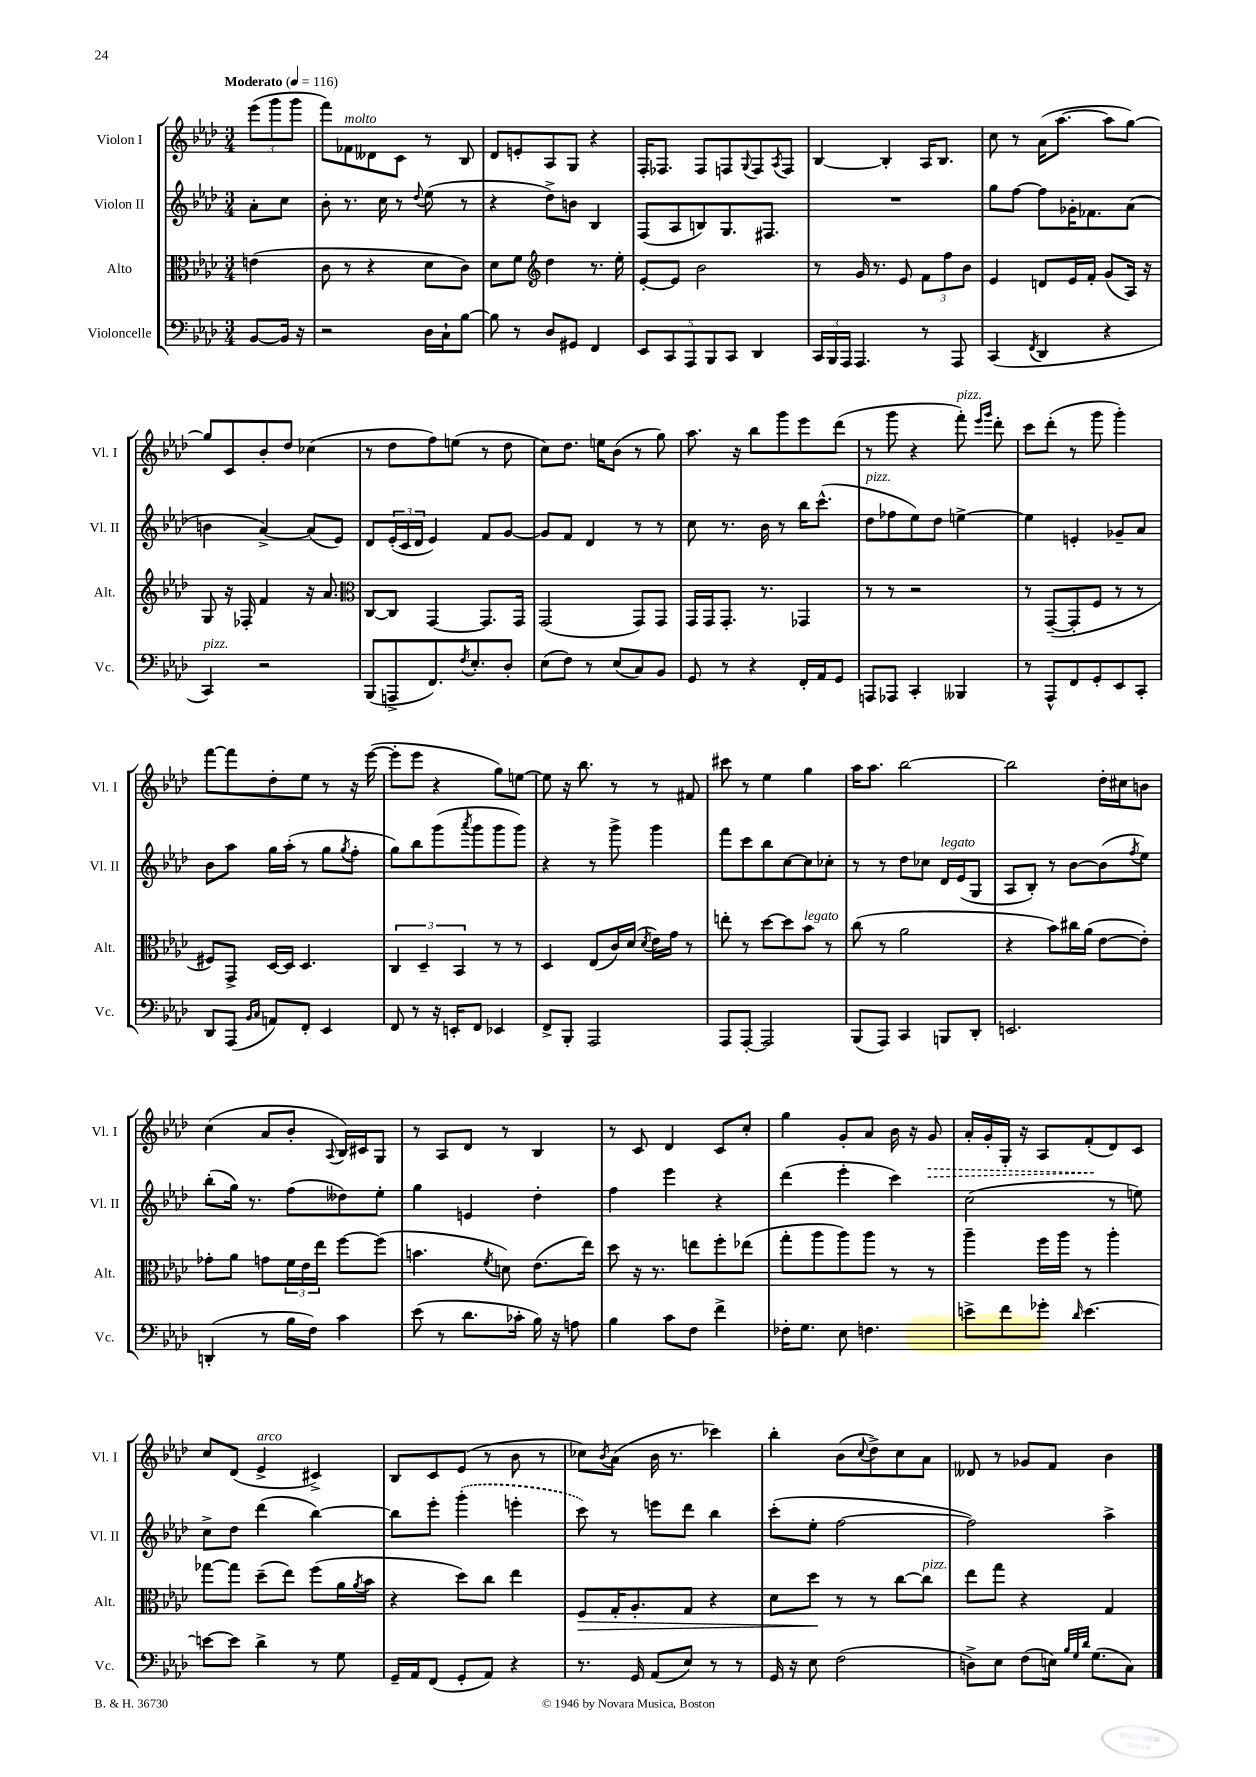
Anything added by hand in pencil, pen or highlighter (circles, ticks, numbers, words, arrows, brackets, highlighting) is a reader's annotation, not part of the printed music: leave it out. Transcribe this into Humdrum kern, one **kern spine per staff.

**kern	**kern	**dynam	**kern	**kern	**dynam
*part4	*part3	*part3	*part2	*part1	*part1
*staff4	*staff3	*staff3	*staff2	*staff1	*staff1
*I"Violoncelle	*I"Alto	*	*I"Violon II	*I"Violon I	*
*I'Vc.	*I'Alt.	*	*I'Vl. II	*I'Vl. I	*
*clefF4	*clefC3	*	*clefG2	*clefG2	*
*k[b-e-a-d-]	*k[b-e-a-d-]	*	*k[b-e-a-d-]	*k[b-e-a-d-]	*
*M3/4	*M3/4	*	*M3/4	*M3/4	*
*MM116	*MM116	*	*MM116	*MM116	*
=	=	=	=	=	=
!	!	!	!	!LO:TX:a:B:t=Moderato	!
[8BB-/L	(4en\	.	8a-'\L	(12eee-\L	.
.	.	.	.	12ggg\	.
16BB-/Jk]	.	.	8cc\J	.	.
.	.	.	.	12ggg\J	.
16r	.	.	.	.	.
=1	=1	=1	=1	=1	=1
2r	8c\	.	8b-'\	8fff\L)	.
!	!	!	!	!LO:TX:a:i:t=molto	!
.	8r	.	8.r	8f-X\	.
.	4r	.	.	8d--X\	.
.	.	.	16cc\	.	.
.	.	.	8r	8c\J	.
.	.	.	8qqdd-/	.	.
16D-\LL	8d-\L	.	(8ee-\	8r	.
16C`\J	.	.	.	.	.
[8B-\J	8c\J)	.	8r	8B-/	.
=2	=2	=2	=2	=2	=2
8B-\]	8d-\L	.	4r	8d-/L	.
8r	8f\J	.	.	8en'/	.
*	*clefG2	*	*	*	*
8D-/L	4dd-\	.	8dd-^\L)	8A-/	.
8GG#X/J	.	.	8bn\J	8G/J	.
4FF/	8.r	.	4B-/	4r	.
.	16ee-'\	.	.	.	.
=3	=3	=3	=3	=3	=3
10EE-/L	[8e-'/L	.	(8F/L	16F'/KL	.
.	.	.	.	8.F-X/J	.
10CC/	.	.	.	.	.
.	8e-/J]	.	8A-/	.	.
10AAA-/	.	.	.	.	.
.	2b-\	.	8Bn/)	8F-/L	.
10BBB-/	.	.	.	.	.
.	.	.	8.G/	8Fn/	.
10CC/J	.	.	.	.	.
.	.	.	.	8qqG/	.
4DD-/	.	.	.	8F/	.
.	.	.	8.F#X/J	.	.
.	.	.	.	8qA-/	.
.	.	.	.	8F/J	.
=4	=4	=4	=4	=4	=4
24CC/LL	8r	.	2.r	[4B-/	.
24BBB-/	.	.	.	.	.
24AAA-/JJ	.	.	.	.	.
4.AAA-/	16g/	.	.	.	.
.	8.r	.	.	.	.
.	.	.	.	4B-'/]	.
.	8e-/	.	.	.	.
8r	12f\L	.	.	16A-/KL	.
.	.	.	.	8.B-/J	.
.	12ff\	.	.	.	.
8AAA-/	.	.	.	.	.
.	12b-\J	.	.	.	.
=5	=5	=5	=5	=5	=5
(4CC/	4e-/	.	8gg\L	8cc\	.
.	.	.	[8ff\J	8r	.
8qFF/	.	.	.	.	.
4DD-/	8dn/L	.	8ff\L]	(16a-\KL	.
.	.	.	.	[8.aa-\J	.
.	16e-/L	.	16g-X'\K	.	.
.	16f'/JJ	.	8.f-X\	.	.
4r	(8g/L	.	.	8aa-\L]	.
.	16A-/Jk)	.	(8a-\J	[8gg\J)	.
.	16r	.	.	.	.
!!LO:LB:g=z
=6	=6	=6	=6	=6	=6
!LO:TX:a:i:t=pizz.	!	!	!	!	!
4CC/)	8G/	.	4bn\	8gg/L]	.
.	16r	.	.	8c/	.
.	16F-X'/	.	.	.	.
2r	4f/	.	[4a-^/)	8b-'/	.
.	.	.	.	8dd-/J	.
.	16r	.	(8a-/L]	(4cc-X\	.
.	8.a-/	.	.	.	.
.	.	.	8e-/J)	.	.
=7	=7	=7	=7	=7	=7
*	*clefC3	*	*	*	*
(8BBB-/L	[8C/L	.	8d-/L	8r	.
8AAAn^/	8C/J]	.	(24e-'/L	8dd-\L	.
.	.	.	24c/	.	.
.	.	.	24d-/JJ	.	.
8.FF/)	[4GG/	.	4e-/)	8ff\)	.
.	.	.	.	(8een\J	.
8qF/	.	.	.	.	.
8.E-'/	.	.	.	.	.
.	8.GG/L]	.	8f/L	8r	.
8D-'/J	.	.	[8g/J	8dd-\	.
.	16GG/Jk	.	.	.	.
=8	=8	=8	=8	=8	=8
(8E-\L	(2GG/	.	8g/L]	8cc\L)	.
8F\J)	.	.	8f/J	8.dd-\J	.
8r	.	.	4d-/	.	.
.	.	.	.	16een\KL	.
(8E-/L	.	.	.	(8b-\J	.
8C/)	8GG/L)	.	8r	8r	.
8BB-/J	8GG/J	.	8r	8gg\)	.
=9	=9	=9	=9	=9	=9
8GG/	16GG/LL	.	8cc\	8.aa-\	.
.	16GG/J	.	.	.	.
8r	8.GG'/J	.	8.r	.	.
.	.	.	.	16r	.
4r	.	.	.	8bb-\L	.
.	8.r	.	16b-\	.	.
.	.	.	8r	8ggg\	.
16FF'/LL	4GG-X/	.	16bb-\KL	8eee-\	.
16AA-/J	.	.	(8.ccc^^\J	.	.
8GG/J	.	.	.	(8ddd-\J	.
=10	=10	=10	=10	=10	=10
!	!	!	!LO:TX:a:i:t=pizz.	!	!
8AAAn/L	8r	.	8dd-\L	8r	.
8AAA-X/J	8r	.	8ff-X\	8ggg\	.
4CC'/	2r	.	8ee-\)	4r	.
.	.	.	8dd-\J	.	.
!	!	!	!	!LO:TX:a:i:t=pizz.	!
4BBB--X/	.	.	[4een^\	8fff'\)	.
.	.	.	.	16qqeee-/LL	.
.	.	.	.	16qqggg/JJ	.
.	.	.	.	8ddd-'\	.
=11	=11	=11	=11	=11	=11
8r	8r	.	4ee\]	8ccc\L	.
8AAA-^^/L	([8GG~/L	.	.	(8ddd-'\J	.
8FF/	8GG'/]	.	4en'/	8r	.
8GG'/	8F/J	.	.	8ggg\	.
8EE-/	8r	.	8g-X~/L	4ggg'\)	.
8CC'/J	8r	.	8a-/J	.	.
!!LO:LB:g=z
=12	=12	=12	=12	=12	=12
8DD-/L	8F#X/L)	.	8b-\L	[8fff\L	.
(8AAA-/J	8GG^/J	.	8aa-\J	8fff\]	.
16qqBB-/LL	.	.	.	.	.
16qqC/JJ	.	.	.	.	.
8AAn/L)	[16D-/LL	.	16gg\LL	8dd-'\	.
.	16D-/JJ]	.	(16aa-'\JJ	.	.
8FF'/J	4.D-/	.	8r	8ee-\J	.
4EE-/	.	.	8gg\L	8r	.
.	.	.	8qgg/	.	.
.	.	.	8ff'\J	16r	.
.	.	.	.	([16eee-\	.
=13	=13	=13	=13	=13	=13
8FF/	6C/	.	8gg\L)	8eee-'\L]	.
8r	.	.	8bb-\	8eee-\J	.
.	6D-~/	.	.	.	.
16r	.	.	(8ggg\	4r	.
16EEn'/KL	.	.	.	.	.
.	6BB-/	.	.	.	.
.	.	.	8qaaa-/	.	.
8FF/J	.	.	8ggg\	.	.
4EE-X/	8r	.	8ggg\	8gg\L)	.
.	8r	.	8ggg\J)	[8een\J	.
=14	=14	=14	=14	=14	=14
8FF^/L	4D-/	.	4r	8ee\]	.
8BBB-'/J	.	.	.	16r	.
.	.	.	.	8.bb-\	.
2AAA-/	(8E-/L	.	8r	.	.
.	16c/L)	.	8ggg^\	8r	.
.	(16d-/JJ	.	.	.	.
.	8qd-/	.	.	.	.
.	16e-\LL)	.	4ggg\	8r	.
.	16g\JJ	.	.	.	.
.	8r	.	.	8f#X/	.
=15	=15	=15	=15	=15	=15
8AAA-/L	8een'\	.	8fff\L	8ccc#X\	.
[8AAA-'/J	8r	.	8ccc\	8r	.
2AAA-/]	[8dd-\L	.	8bb-\	4ee-\	.
.	8dd-\]	.	[8cc\	.	.
!	!LO:TX:a:i:t=legato	!	!	!	!
.	8b-\J	.	8cc\]	4gg\	.
.	8r	.	8cc-X'\J	.	.
=16	=16	=16	=16	=16	=16
(8BBB-/L	(8cc\	.	8r	16aa-\KL	.
.	.	.	.	8.aa-\J	.
8AAA-/J)	8r	.	8r	.	.
4CC/	2a-\	.	8dd-\L	[2bb-\	.
.	.	.	8cc-X\J	.	.
!	!	!	!LO:TX:a:i:t=legato	!	!
8BBBn/L	.	.	16d-/LL	.	.
.	.	.	(16e-/J	.	.
8DD-'/J	.	.	8G/J	.	.
=17	=17	=17	=17	=17	=17
2.EEn/	4r	.	8A-/L	2bb-\]	.
.	.	.	8B-'/J)	.	.
.	8b-\L)	.	8r	.	.
.	16cc#X\L	.	[8b-\L	.	.
.	(16a-\JJ	.	.	.	.
.	[8e-\L	.	(8b-\]	16dd-'\LL	.
.	.	.	.	16cc#X\J	.
.	.	.	8qff/	.	.
.	8e-'\J])	.	8ee-\J)	8bn\J	.
!!LO:LB:g=z
=18	=18	=18	=18	=18	=18
(4DDn'/	8g-X'\L	.	(8bb-'\L	(4cc\	.
.	8a-\J	.	16gg\Jk)	.	.
.	.	.	8.r	.	.
8r	8gn\L	.	.	8a-/L	.
16B-\LL	24f\L	.	(8ff\L	8b-'/J	.
.	24e-\	.	.	.	.
16F\JJ)	.	.	.	.	.
.	24ee-\JJ	.	.	.	.
.	.	.	.	8qqA-/	.
4c\	[8ff\L	.	8dd--X\)	16B-/LL)	.
.	.	.	.	16c#X/J	.
.	(8ff\J]	.	8ee-'\J	8G/J	.
=19	=19	=19	=19	=19	=19
(8e-\	4.bn\	.	4gg\	8r	.
8r	.	.	.	8A-/L	.
8.d-\L	.	.	4en/	8d-/J	.
.	8qf/	.	.	.	.
.	8dn\)	.	.	8r	.
16c-X'\Jk	.	.	.	.	.
16B-\)	(8.e-\L	.	4dd-'\	4B-/	.
16r	.	.	.	.	.
8An\	.	.	.	.	.
.	16ee-\Jk)	.	.	.	.
=20	=20	=20	=20	=20	=20
4B-\	8dd-\	.	4ff\	8r	.
.	16r	.	.	8c/	.
.	8.r	.	.	.	.
8c\L	.	.	4eee-\	4d-/	.
8F\J	8een\L	.	.	.	.
4f^\	8ff'\	.	4r	8c/L	.
.	(8ee-X\J	.	.	8cc'/J	.
=21	=21	=21	=21	=21	=21
16F-X'\KL	8gg'\L	.	(4ddd-\	4gg\	.
8.G\J	.	.	.	.	.
.	8aa-\	.	.	.	.
8E-\	8aa-\)	.	4eee-'\	8g'/L	.
4.Fn\	8aa-\J	.	.	8a-/J	.
.	8r	.	4ccc\)	16b-\	.
.	.	.	.	16r	.
!	!	!	!	!	!LO:HP:b
.	8r	.	.	8g/	>
=22	=22	=22	=22	=22	=22
8en^\L	4aa-~\	.	(2cc\	16a-'/LL	.
.	.	.	.	16g'/	.
8f\	.	.	.	16G'/JJ	.
.	.	.	.	16r	.
8g-X'\J	16ff\LL	.	.	8A-/L	.
.	16aa-\JJ	.	.	.	.
16qqd-/	.	.	.	.	.
[4.e\	8r	.	.	(8f'/	.
.	4aa-'\	.	8r	8d-/)	]
.	.	.	8een\)	8c/J	.
!!LO:LB:g=z
=23	=23	=23	=23	=23	=23
8en\L_	[8gg-X\L	.	8cc^\L	8cc/L	.
8e\J]	8gg-\J]	.	8dd-\J	(8d-/J	.
!	!	!	!	!LO:TX:a:i:t=arco	!
4d-^\	(8dd-~\L	.	(4ddd-\	4e-^/	.
.	8ee-\J)	.	.	.	.
8r	(8ff\L	.	[4bb-\)	4c#X^/)	.
8G\	16a-\L	.	.	.	.
.	8qa-/	.	.	.	.
.	16b-\JJ	.	.	.	.
=24	=24	=24	=24	=24	=24
16GG~/LL	4r	.	8bb-\L]	8B-/L	.
16AA-/J	.	.	.	.	.
(8FF/J	.	.	8eee-'\J	8c/	.
8GG'/L	8dd-\L)	.	(4ggg'\	(8e-/J	.
8AA-/J)	8cc\J	.	.	8r	.
4r	4ee-\	.	4eeen'\	8b-\	.
.	.	.	.	8r	.
=25	=25	=25	=25	=25	=25
!	!	!LO:HP:b	!	!	!
8.r	8F/L	>	8ccc\)	8cc-X\L)	.
.	.	.	.	8qb-/	.
.	16G'/K	.	8r	(8a-\J	.
16GG/	8.A-'/	.	.	.	.
(8AA-/L	.	.	8eeen\L	16b-\	.
.	.	.	.	8.r	.
8E-/J)	8G/J	.	8ddd-\J	.	.
8r	4r	.	4bb-\	4ccc-X\)	.
8r	.	.	.	.	.
=26	=26	=26	=26	=26	=26
16GG/	8d-\L	.	(8ccc'\L	4bb-'\	.
16r	.	.	.	.	.
8E-\	8dd-\J	.	8ee-'\J	.	.
(2F\	8r	]	[2ff\	(8b-\L	.
.	.	.	.	8qqcc/	.
.	8r	.	.	8dd-^\)	.
.	[8cc\L	.	.	8cc\	.
!	!LO:TX:a:i:t=pizz.	!	!	!	!
.	8cc\J]	.	.	8a-\J	.
=27	=27	=27	=27	=27	=27
8Dn^\L)	8ee-\L	.	2ff\])	8d--X/	.
8E-\J	8gg\J	.	.	8r	.
(8F\L	4r	.	.	8g-X/L	.
16En\Jk)	.	.	.	8f/J	.
32qqB-/LLL	.	.	.	.	.
32qqG/	.	.	.	.	.
32qqd-/JJJ	.	.	.	.	.
(8.G\L	.	.	.	.	.
.	4G/	.	4aa-^\	4b-\	.
8C\J)	.	.	.	.	.
==	==	==	==	==	==
*-	*-	*-	*-	*-	*-
